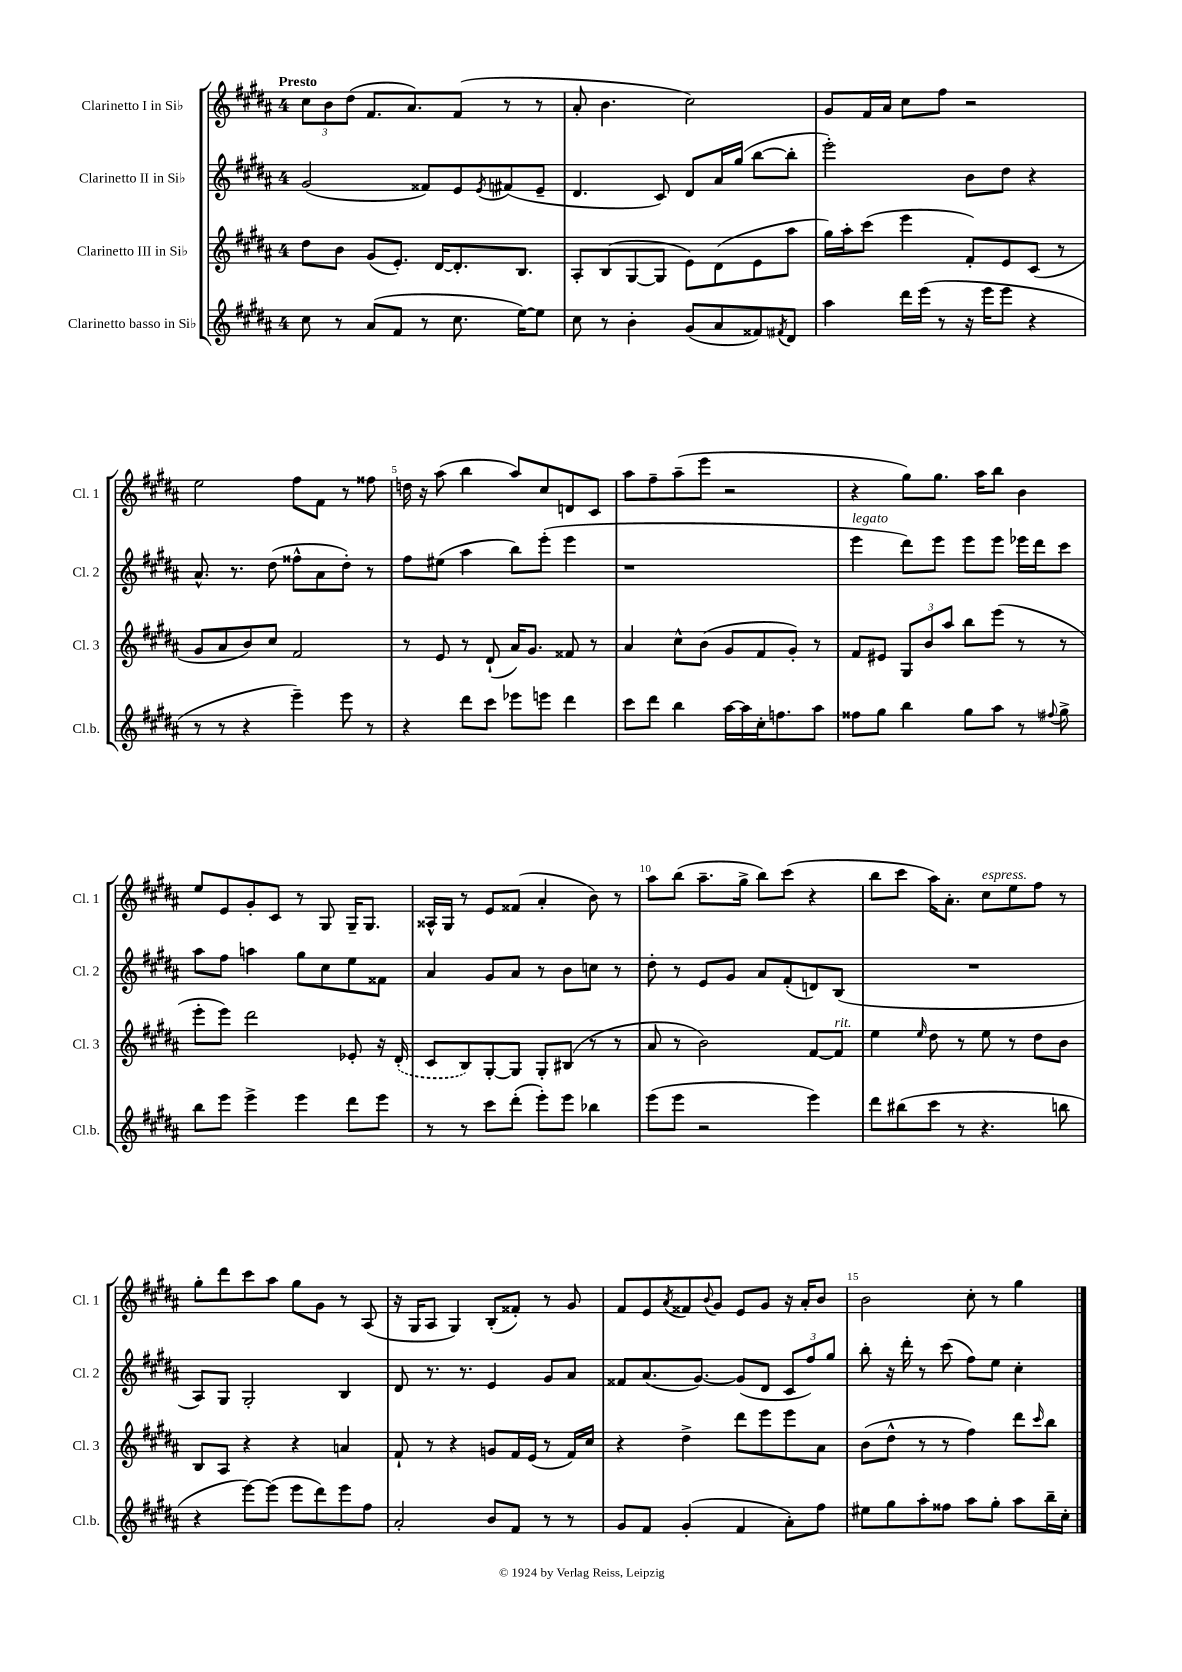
<<
\new StaffGroup <<
\new Staff = "s0" \with { instrumentName = "Clarinetto I in Sib" shortInstrumentName = "Cl. 1" } {
    \clef treble \key b \major \once \override Staff.TimeSignature.style = #'single-digit \time 4/4 \tempo "Presto"
    \tuplet 3/2 { cis''8 b'8 dis''8( } fis'8. ais'8.) fis'8( r8 r8 |
    ais'8-. b'4. cis''2) |
    gis'8 fis'16 ais'16 cis''8 fis''8 r2 |
    e''2 fis''8 fis'8 r8 fisis''8 |
    d''16 r16 ais''8( b''4 ais''8) cis''8 d'8 cis'8 |
    ais''8 fis''8-- ais''8--( e'''8 r2 |
    r4 gis''8) gis''8. ais''16 b''8 b'4 |
    e''8 e'8 gis'8-. cis'8 r8 gis8 gis16-- gis8. |
    aisis16-^ gis16 r8 e'8 fisis'8( ais'4-. b'8) r8 |
    ais''8 b''8( ais''8.-- gis''16-> b''8) cis'''8( r4 |
    b''8 cis'''8 ais''16) ais'8.-. cis''8^\markup { \italic "espress." } e''8 fis''8 r8 |
    gis''8-. dis'''8 cis'''8 ais''8 gis''8 gis'8 r8 ais8( |
    r16 gis16 ais8 gis4) b8-.( fisis'8-.) r8 gis'8 |
    fis'8 e'8 \acciaccatura { ais'8 } fisis'8 \appoggiatura { b'8 } gis'8 e'8 gis'8 r16 ais'16-. b'8 |
    b'2 cis''8-. r8 gis''4 \bar "|." |
}
\new Staff = "s1" \with { instrumentName = "Clarinetto II in Sib" shortInstrumentName = "Cl. 2" } {
    \clef treble \key b \major \once \override Staff.TimeSignature.style = #'single-digit \time 4/4
    gis'2( fisis'8) e'8 \acciaccatura { e'8 } fis'8( e'8-- |
    dis'4. cis'8) dis'8 ais'16 gis''16( b''8~ b''8-. |
    e'''2-.) b'8 dis''8 r4 |
    ais'8.-^ r8. dis''8( fisis''8-^ ais'8 dis''8-.) r8 |
    fis''8 eis''8( ais''4 b''8) e'''8-.( e'''4 |
    r1 |
    e'''4^\markup { \italic "legato" } dis'''8) e'''8 e'''8 e'''8 ees'''16 dis'''16 cis'''8 |
    ais''8 fis''8 a''4 gis''8 cis''8 e''8 fisis'8 |
    ais'4 gis'8 ais'8 r8 b'8 c''8 r8 |
    dis''8-. r8 e'8 gis'8 ais'8 fis'8-.( d'8) b8( |
    R1 |
    ais8) gis8 gis2-. b4 |
    dis'8 r8. r8. e'4 gis'8 ais'8 |
    fisis'8 ais'8.( gis'8.~) gis'8( dis'8 \tuplet 3/2 { cis'8 fis''8) gis''8 } |
    b''8-. r16 dis'''16-. r8 cis'''8( fis''8) e''8 cis''4-. \bar "|." |
}
\new Staff = "s2" \with { instrumentName = "Clarinetto III in Sib" shortInstrumentName = "Cl. 3" } {
    \clef treble \key b \major \once \override Staff.TimeSignature.style = #'single-digit \time 4/4
    dis''8 b'8 gis'8( e'8.-.) dis'16~ dis'8.-. b8. |
    ais8-. b8( gis8~ gis8 e'8) dis'8( e'8 ais''8 |
    gis''16) ais''16-. cis'''8( e'''4 fis'8-.) e'8 cis'8( r8 |
    gis'8 ais'8 b'8) cis''8 fis'2 |
    r8 e'8 r8 dis'8-!( ais'16) gis'8. fisis'8 r8 |
    ais'4 cis''8-^ b'8( gis'8 fis'8 gis'8-.) r8 |
    fis'8 eis'8 \tuplet 3/2 { gis8 b'8 ais''8 } b''8 e'''8( r8 r8 |
    e'''8-. e'''8) dis'''2 ees'8-. r16 \once \slurDashed dis'16-.( |
    cis'8 b8) gis8~-. gis8 gis8-. bis8( r8 r8 |
    ais'8 r8 b'2) fis'8~ fis'8^\markup { \italic "rit." } |
    e''4 \grace { e''16 } dis''8 r8 e''8 r8 dis''8 b'8 |
    b8 ais8 r4 r4 a'4 |
    fis'8-! r8 r4 g'8 fis'16 e'16( r8 fis'16) cis''16 |
    r4 dis''4-> dis'''8 e'''8 e'''8 ais'8 |
    b'8( dis''8-^ r8 r8 fis''4) dis'''8 \grace { cis'''16 } b''8 \bar "|." |
}
\new Staff = "s3" \with { instrumentName = "Clarinetto basso in Sib" shortInstrumentName = "Cl.b." } {
    \clef treble \key b \major \once \override Staff.TimeSignature.style = #'single-digit \time 4/4
    cis''8 r8 ais'8( fis'8 r8 cis''8. e''16~) e''8 |
    cis''8 r8 b'4-. gis'8( ais'8 fisis'8) \acciaccatura { fis'8 } dis'8 |
    ais''4 dis'''16 e'''16( r8 r16 e'''16 e'''8 r4 |
    r8 r8 r4 e'''4--) e'''8 r8 |
    r4 dis'''8 cis'''8 ees'''8 e'''8 dis'''4 |
    cis'''8 dis'''8 b''4 ais''16~ ais''16 cis''16-. f''8. ais''8 |
    fisis''8 gis''8 b''4 gis''8 ais''8 r8 \appoggiatura { fis''8 } gis''8-> |
    b''8 e'''8 e'''4-> e'''4 dis'''8 e'''8 |
    r8 r8 cis'''8 dis'''8-.( e'''8-.) e'''8 bes''4 |
    e'''8( e'''8 r2 e'''4) |
    dis'''8 bis''8( cis'''8 r8 r4. b''8 |
    r4 e'''8~) e'''8( e'''8 dis'''8) e'''8 fis''8 |
    ais'2-. b'8 fis'8 r8 r8 |
    gis'8 fis'8 gis'4-.( fis'4 ais'8-.) fis''8 |
    eis''8 gis''8 ais''8-. fisis''8 ais''8 gis''8-. ais''8 b''16-- cis''16-. \bar "|." |
}
>>
>>
\layout { \context { \Score \override BarNumber.break-visibility = ##(#f #t #t) barNumberVisibility = #(every-nth-bar-number-visible 5) } }
